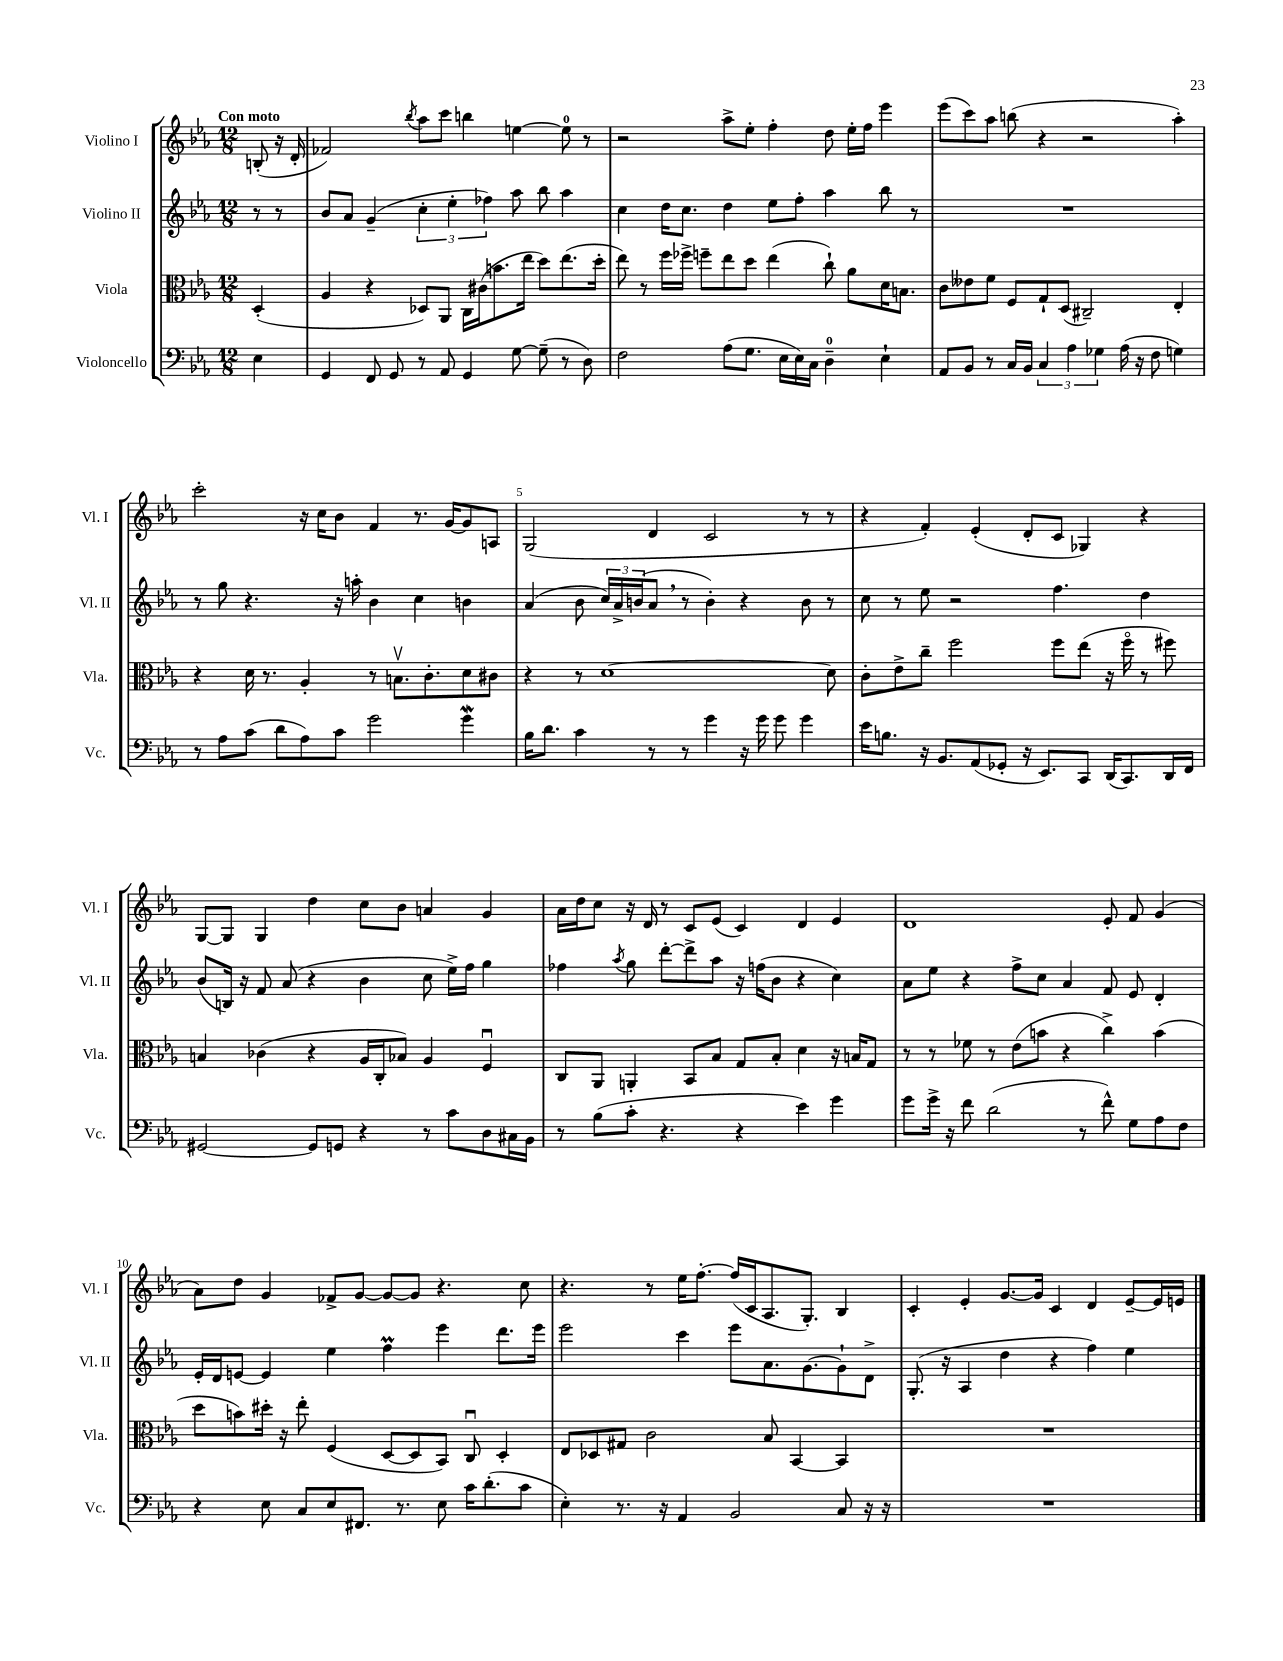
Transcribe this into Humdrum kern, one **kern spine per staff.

**kern	**kern	**kern	**kern
*staff4	*staff3	*staff2	*staff1
*clefF4	*clefC3	*clefG2	*clefG2
*k[b-e-a-]	*k[b-e-a-]	*k[b-e-a-]	*k[b-e-a-]
*M12/8	*M12/8	*M12/8	*M12/8
4E-	(4D'	8r	(8B'
.	.	8r	16r
.	.	.	16d'
=	=	=	=
4GG	4A-	8b-	2f-)
.	.	8a-	.
8FF	4r	(4g~	.
8GG	.	.	.
.	.	.	8qbb-
8r	8D-)	6cc'	8aa-
8AA-	8AA-	.	8ccc
.	.	6ee-'	.
4GG	16C	.	4bb
.	(16c#	.	.
.	.	6ff-)	.
.	8.b	.	.
[8G	.	8aa-	[4ee
.	16ee-	.	.
(8G~]	8dd)	8bb-	.
8r	(8.ee-	4aa-	8ee]
8D)	.	.	8r
.	16dd'	.	.
=	=	=	=
2F	8ee-)	4cc	2r
.	8r	.	.
.	16ff	16dd	.
.	16ff-^	8.cc	.
.	8ff~	.	.
(8A-	8ee-	4dd	8aa-^
8.G	8dd	.	8ee-'
.	(4ee-	8ee-	4ff'
16E-	.	.	.
16E-)	.	8ff'	.
16C	.	.	.
4D~	8cc`)	4aa-	8dd
.	8a-	.	16ee-'
.	.	.	16ff
4E-`	16d	8bb-	4eee-
.	8.B	.	.
.	.	8r	.
=	=	=	=
8AA-	8c	1.r	(8eee-
8BB-	8e--	.	8ccc)
8r	8f	.	8aa-
16C	8F	.	(8bb
16BB-	.	.	.
6C	8G`	.	4r
.	(8D	.	.
6A-	.	.	.
.	2C#~)	.	2r
6G-	.	.	.
(16A-	.	.	.
16r	.	.	.
8F	.	.	.
4G)	4E-'	.	4aa-')
=	=	=	=
8r	4r	8r	2ccc'
8A-	.	8gg	.
(8c	16d	4.r	.
.	8.r	.	.
8d	.	.	.
8A-)	4A-'	.	16r
.	.	.	16cc
8c	.	16r	8b-
.	.	16aa'	.
2g	8r	4b-	4f
.	8.Bv	.	.
.	.	4cc	8.r
.	8.c'	.	.
.	.	.	[16g
4g	8d	4b	8g]
.	8c#	.	8A
=	=	=	=
16B-	4r	(4a-	(2G
8.d	.	.	.
4c	8r	8b-	.
.	[1d	24cc)	.
.	.	24a-^	.
.	.	(24b	.
8r	.	8a-	4d
8r	.	8r	.
4g	.	4b')	2c
16r	.	4r	.
16g	.	.	.
8g	.	.	.
4g	.	8b	8r
.	8d]	8r	8r
=	=	=	=
16e-	8c'	8cc	4r
8.B	.	.	.
.	8e-^	8r	.
16r	8cc~	8ee-	4f')
8.BB-	.	.	.
.	2ff	2r	.
(8AA-	.	.	(4e-'
8GG-'	.	.	.
16r	.	.	8d'
8.EE-)	.	.	.
.	8ff	4.ff	8c
8CC	(8ee-	.	4G-)
(16DD	16r	.	.
8.CC)	16ffo	.	.
.	8r	4dd	4r
16DD	8ff#)	.	.
16FF	.	.	.
=	=	=	=
[2GG#	4B	(8b-	[8G
.	.	16B)	8G]
.	.	16r	.
.	(4c-	8f	4G
.	.	(8a-	.
8GG#]	4r	4r	4dd
8GG	.	.	.
4r	16A-	4b-	8cc
.	16C'	.	.
.	8B-)	.	8b-
8r	4A-	8cc	4a
8c	.	16ee-^)	.
.	.	16ff	.
8D	4Fu	4gg	4g
16C#	.	.	.
16BB-	.	.	.
=	=	=	=
8r	8C	4ff-	16a-
.	.	.	16dd
(8B-	8AA-	.	8cc
.	.	8qaa-	.
8c'	4AA'	8gg	16r
.	.	.	16d
4.r	.	[8ddd'	8r
.	8BB-	8ddd^]	8c
.	8B-	8aa-	(8e-
4r	8G	16r	4c)
.	.	(16ff	.
.	8B-'	8b-	.
4e-)	4d	4r	4d
4g	16r	4cc)	4e-
.	16B	.	.
.	8G	.	.
=	=	=	=
8g	8r	8a-	1d
16g^	8r	8ee-	.
16r	.	.	.
8f	8f-	4r	.
(2d	8r	.	.
.	(8e-	8ff^	.
.	8b	8cc	.
.	4r	4a-	.
8r	.	.	.
8f^^)	4cc^)	8f	8e-'
8G	.	8e-	8f
8A-	(4b	4d'	(4g
8F	.	.	.
=	=	=	=
4r	8dd	16e-'	8a-)
.	.	16d	.
.	8b)	[8e	8dd
8E-	16dd#'	4e]	4g
.	16r	.	.
8C	8ee-'	.	.
8E-	(4F	4ee-	8f-^
8.FF#	.	.	[8g
.	[8D	4ff	8g_
8.r	.	.	.
.	8D]	.	8g]
8E-	8BB-)	4eee-	4.r
16c	8Cu	.	.
(8.d'	.	.	.
.	4D'	8.ddd	.
8c	.	.	8cc
.	.	16eee-	.
=	=	=	=
4E-')	8E-	2eee-	4.r
.	8D-	.	.
8.r	8G#	.	.
.	2c	.	8r
16r	.	.	.
4AA-	.	4ccc	16ee-
.	.	.	[8.ff'
2BB-	.	8eee-	(16ff]
.	.	.	16c
.	8B-	8.a-	8.A-
.	[4BB-	.	.
.	.	[8.g	8.G')
8C	4BB-]	8g`]	4B-
16r	.	8d^	.
16r	.	.	.
=	=	=	=
1.r	1.r	(8.G'	4c'
.	.	16r	.
.	.	4A-	4e-'
.	.	4dd	[8.g
.	.	.	16g]
.	.	4r	4c
.	.	4ff)	4d
.	.	4ee-	[8e-~
.	.	.	16e-]
.	.	.	16e
==	==	==	==
*-	*-	*-	*-
